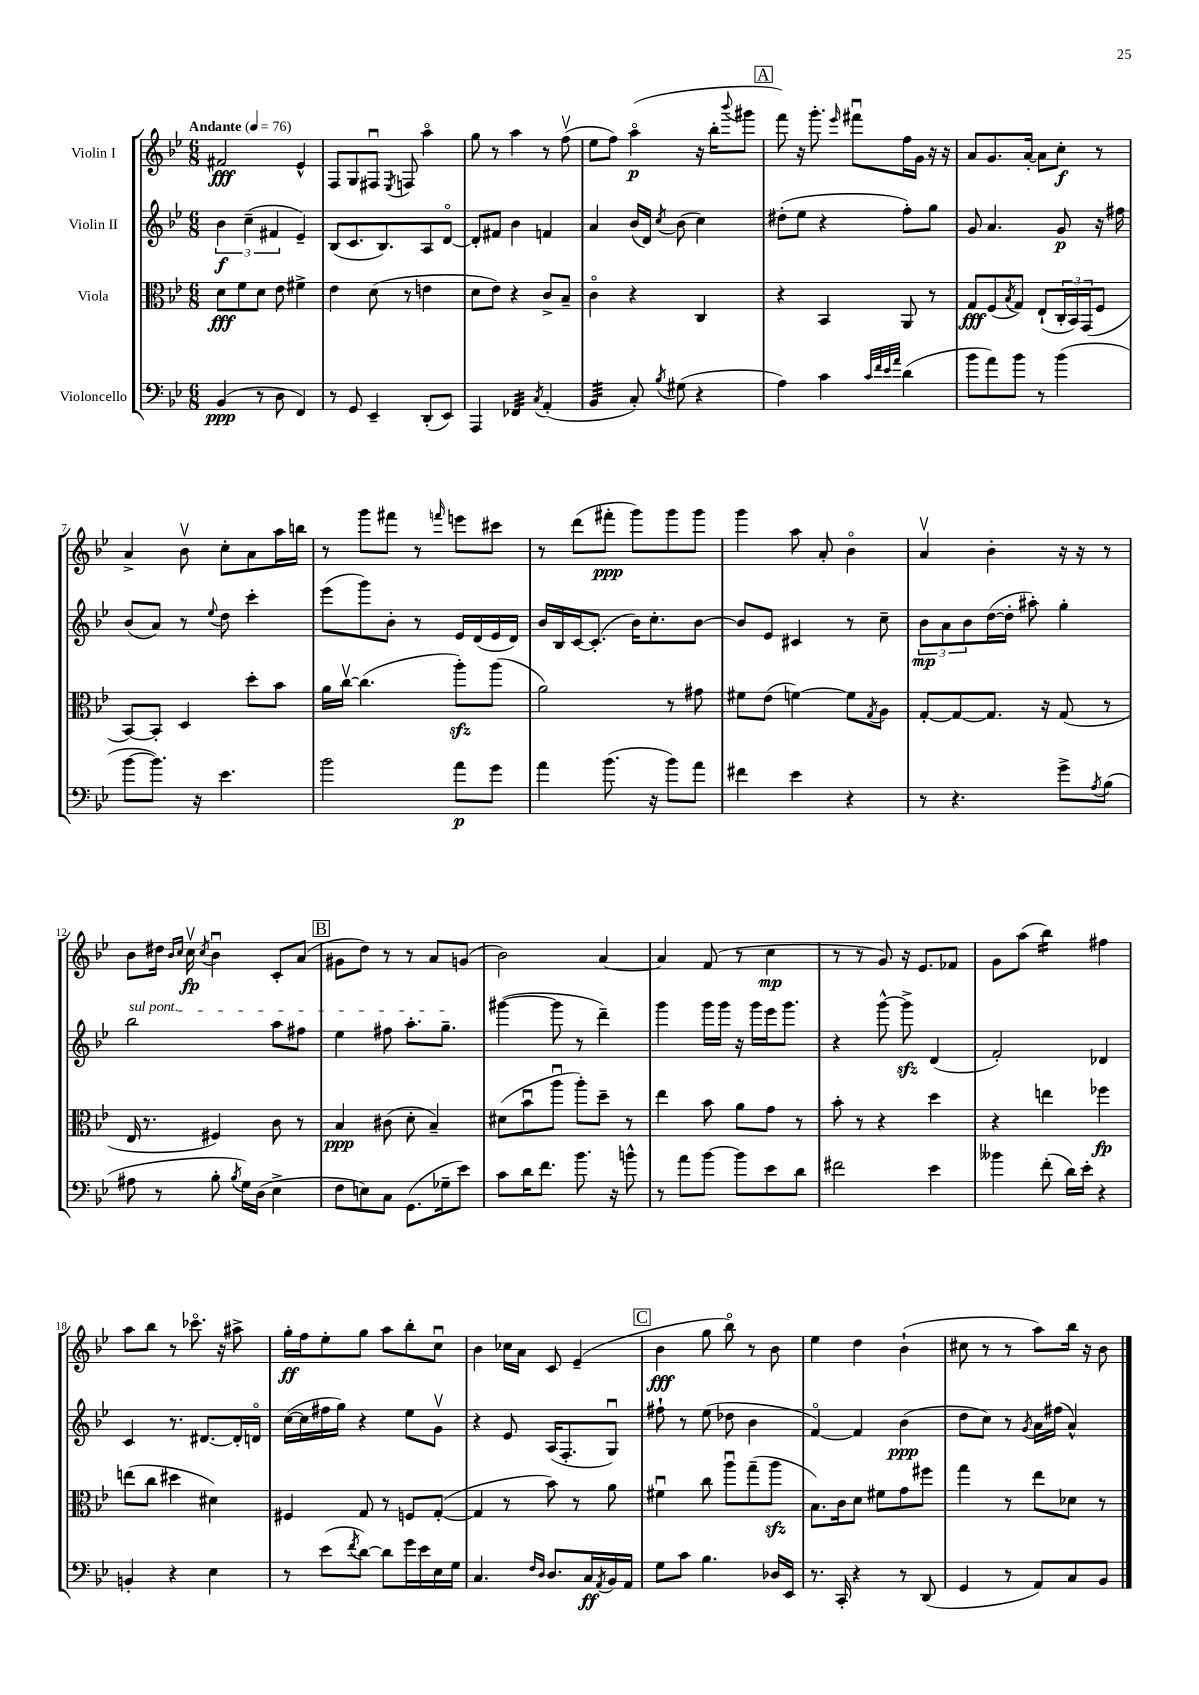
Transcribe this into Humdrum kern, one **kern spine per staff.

**kern	**kern	**kern	**kern
*staff4	*staff3	*staff2	*staff1
*clefF4	*clefC3	*clefG2	*clefG2
*k[b-e-]	*k[b-e-]	*k[b-e-]	*k[b-e-]
*M6/8	*M6/8	*M6/8	*M6/8
*MM76	*MM76	*MM76	*MM76
(4BB-	8d	6b-	2f#
.	8f	.	.
.	.	(6cc~	.
8r	8d	.	.
.	.	6f#	.
8D	8e-	.	.
4FF)	4f#^	4e-~)	4e-^^
=	=	=	=
8r	4e-	(8B-	8F
8GG	.	8.c	8G
4EE-~	(8d	.	8F#u
.	.	8.B-)	.
.	.	.	8qE-
.	8r	.	8F
(8DD'	4e	8A	4aao
8EE-)	.	[8do	.
=	=	=	=
4AAA	8d	8d']	8gg
.	8e-)	8f#	8r
4FF-	4r	4b-	4aa
8qC	.	.	.
(4AA'	8c^	4f	8r
.	8B-~	.	(8ffv
=	=	=	=
4BB-	4co	4a	8ee-
.	.	.	8ff)
8C')	4r	(16b-	(4aao
.	.	16d)	.
8qB-	.	8qcc	.
(8G#	.	(8b-	.
4r	4C	4cc)	16r
.	.	.	16bb-'
.	.	.	8qqbbb-
.	.	.	8ggg#
=	=	=	=
4A)	4r	(8dd#'	8fff)
.	.	8ee-	16r
.	.	.	8.ggg'
4c	4BB-	4r	.
.	.	.	16qqeee-
.	.	.	8fff#u
32qqc	.	.	.
32qqf	.	.	.
32qqe-	.	.	.
32qqa	.	.	.
(4d	8AA	8ff')	16ff
.	.	.	16g
.	8r	8gg	16r
.	.	.	16r
=	=	=	=
8b-	8G	8g	8a
8a)	(8F	4.a	8.g
.	8qB-	.	.
8b-	8G)	.	.
.	.	.	[16a'
8r	(8E-`	.	8a]
(4b-	24C'	8g	8cc'
.	24BB-)	.	.
.	(24GG	.	.
.	8F	16r	8r
.	.	16ff#	.
=	=	=	=
[8b-	[8BB-)	(8b-	4a^
8.b-])	8BB-']	8a)	.
.	4D	8r	8b-v
16r	.	.	.
.	.	8qqee-	.
4.e-	.	8dd	8cc'
.	8dd'	4ccc'	8a
.	8b-	.	16aa
.	.	.	16bb
=	=	=	=
2b-	16a	(8eee-	8r
.	[16ccv	.	.
.	(4.cc]	8ggg)	8ggg
.	.	8b-'	8fff#
.	.	8r	8r
.	.	.	16qqfff
8a	8aa')	16e-	8eee
.	.	(16d	.
8g	(8aa	16e-	8ccc#
.	.	16d)	.
=	=	=	=
4a	2a)	16b-	8r
.	.	16B-	.
.	.	[16c	(8ddd
.	.	(8.c']	.
(8.b-	.	.	8fff#'
.	.	16b-)	8ggg)
16r	.	8.cc'	.
8b-)	8r	.	8ggg
8a	8g#	[8b-	8ggg
=	=	=	=
4f#	8f#	8b-]	4ggg
.	(8e-	8e-	.
4e-	[4f)	4c#	8aa
.	.	.	8a'
4r	8f]	8r	4b-o
.	8qG	.	.
.	8A	8cc~	.
=	=	=	=
8r	[8G'	12b-	4av
.	.	12a	.
4.r	8G_	.	.
.	.	12b-	.
.	8.G]	([16dd	4b-'
.	.	16dd']	.
.	.	8aa#')	.
.	16r	.	.
8g^	(8G	4gg'	16r
.	.	.	16r
8qA	.	.	.
(8B-	8r	.	8r
=	=	=	=
8A#	16E-	2bb-	8b-
.	8.r	.	.
8r	.	.	16dd#
.	.	.	16qqb-
.	.	.	16qqcc
.	.	.	16ccv
.	.	.	8qcc
8B-'	4F#)	.	4b-u
8qB-	.	.	.
16G)	.	.	.
(16D	.	.	.
4E-^	8c	8aa	8c'
.	8r	8ff#	(8a
=	=	=	=
8F	4B-	4ee-	8g#
8E)	.	.	8dd)
8C	(8c#	8ff#	8r
(8.GG	8d'	8.aa'	8r
.	4B-~)	.	8a
16G-~	.	8.gg~	.
8e-)	.	.	(8g
=	=	=	=
8c	(8d#	([4ggg#	2b-)
16d	8b-u	.	.
8.f	.	.	.
.	8aau	8ggg#]	.
8.b-	8aa')	8r	.
.	8dd~	4ddd~)	[4a
16r	.	.	.
8b^^	8r	.	.
=	=	=	=
8r	4ee-	4ggg	4a]
8a	.	.	.
[8b-	8b-	16ggg	(8f
.	.	16ggg	.
8b-]	8a	16r	8r
.	.	16ggg	.
8e-	8g	16eee-	4cc
.	.	8.ggg	.
8d	8r	.	.
=	=	=	=
2f#	8b-'	4r	8r
.	8r	.	8r
.	4r	[8ggg^^	8g)
.	.	8ggg^]	16r
.	.	.	8.e-
4e-	4dd	(4d	.
.	.	.	8f-
=	=	=	=
4b--	4r	2f')	8g
.	.	.	(8aa
(8f'	4ee	.	4bb-)
16d)	.	.	.
16e-'	.	.	.
4r	4ff-	4d-	4ff#
=	=	=	=
4BB'	(8ee	4c	8aa
.	8cc	.	8bb-
4r	4dd#	8.r	8r
.	.	.	8.ccc-o
.	.	[8.d#	.
4E-	4d#)	.	.
.	.	.	16r
.	.	16d#']	8aa#^
.	.	16do	.
=	=	=	=
8r	4F#	([16cc	16gg'
.	.	16cc]	16ff
(8e-	.	16ff#	8ee-'
.	.	16gg)	.
8qf	.	.	.
[8d)	8G	4r	8gg
8d]	8r	.	8aa
16g	8F	8ee-	8bb-'
16e-	.	.	.
16E-	([8G'	8gv	8ccu
16G	.	.	.
=	=	=	=
4.C	4G]	4r	4b-
.	8r	8e-	16cc-
.	.	.	16a
16qqF	.	.	.
16qqD	.	.	.
8.D	8b-)	(16A	8c
.	.	8.F'	.
.	8r	.	(4e-~
16C	.	.	.
8qAA	.	.	.
16BB-	8a	8Gu)	.
16AA	.	.	.
=	=	=	=
8G	4f#u	8ff#`	4b-
8c	.	8r	.
4.B-	8cc	(8ee-	8gg
.	8aau	8dd-	8bb-o)
.	(8gg~	4b-	8r
16D-	8aa	.	8b-
16EE-	.	.	.
=	=	=	=
8.r	8.B-)	[4fo)	4ee-
16CC'	16c	.	.
4r	8d	4f]	4dd
.	8f#	.	.
8r	8g	(4b-	(4b-`
(8DD	8ff#	.	.
=	=	=	=
4GG	4gg	8dd	8cc#
.	.	8cc)	8r
8r	8r	8r	8r
.	.	8qg	.
8AA)	8ee-	16a	8aa)
.	.	(16ff#	.
8C	8d-	4a^^)	16bb-
.	.	.	16r
8BB-	8r	.	8b-
==	==	==	==
*-	*-	*-	*-
